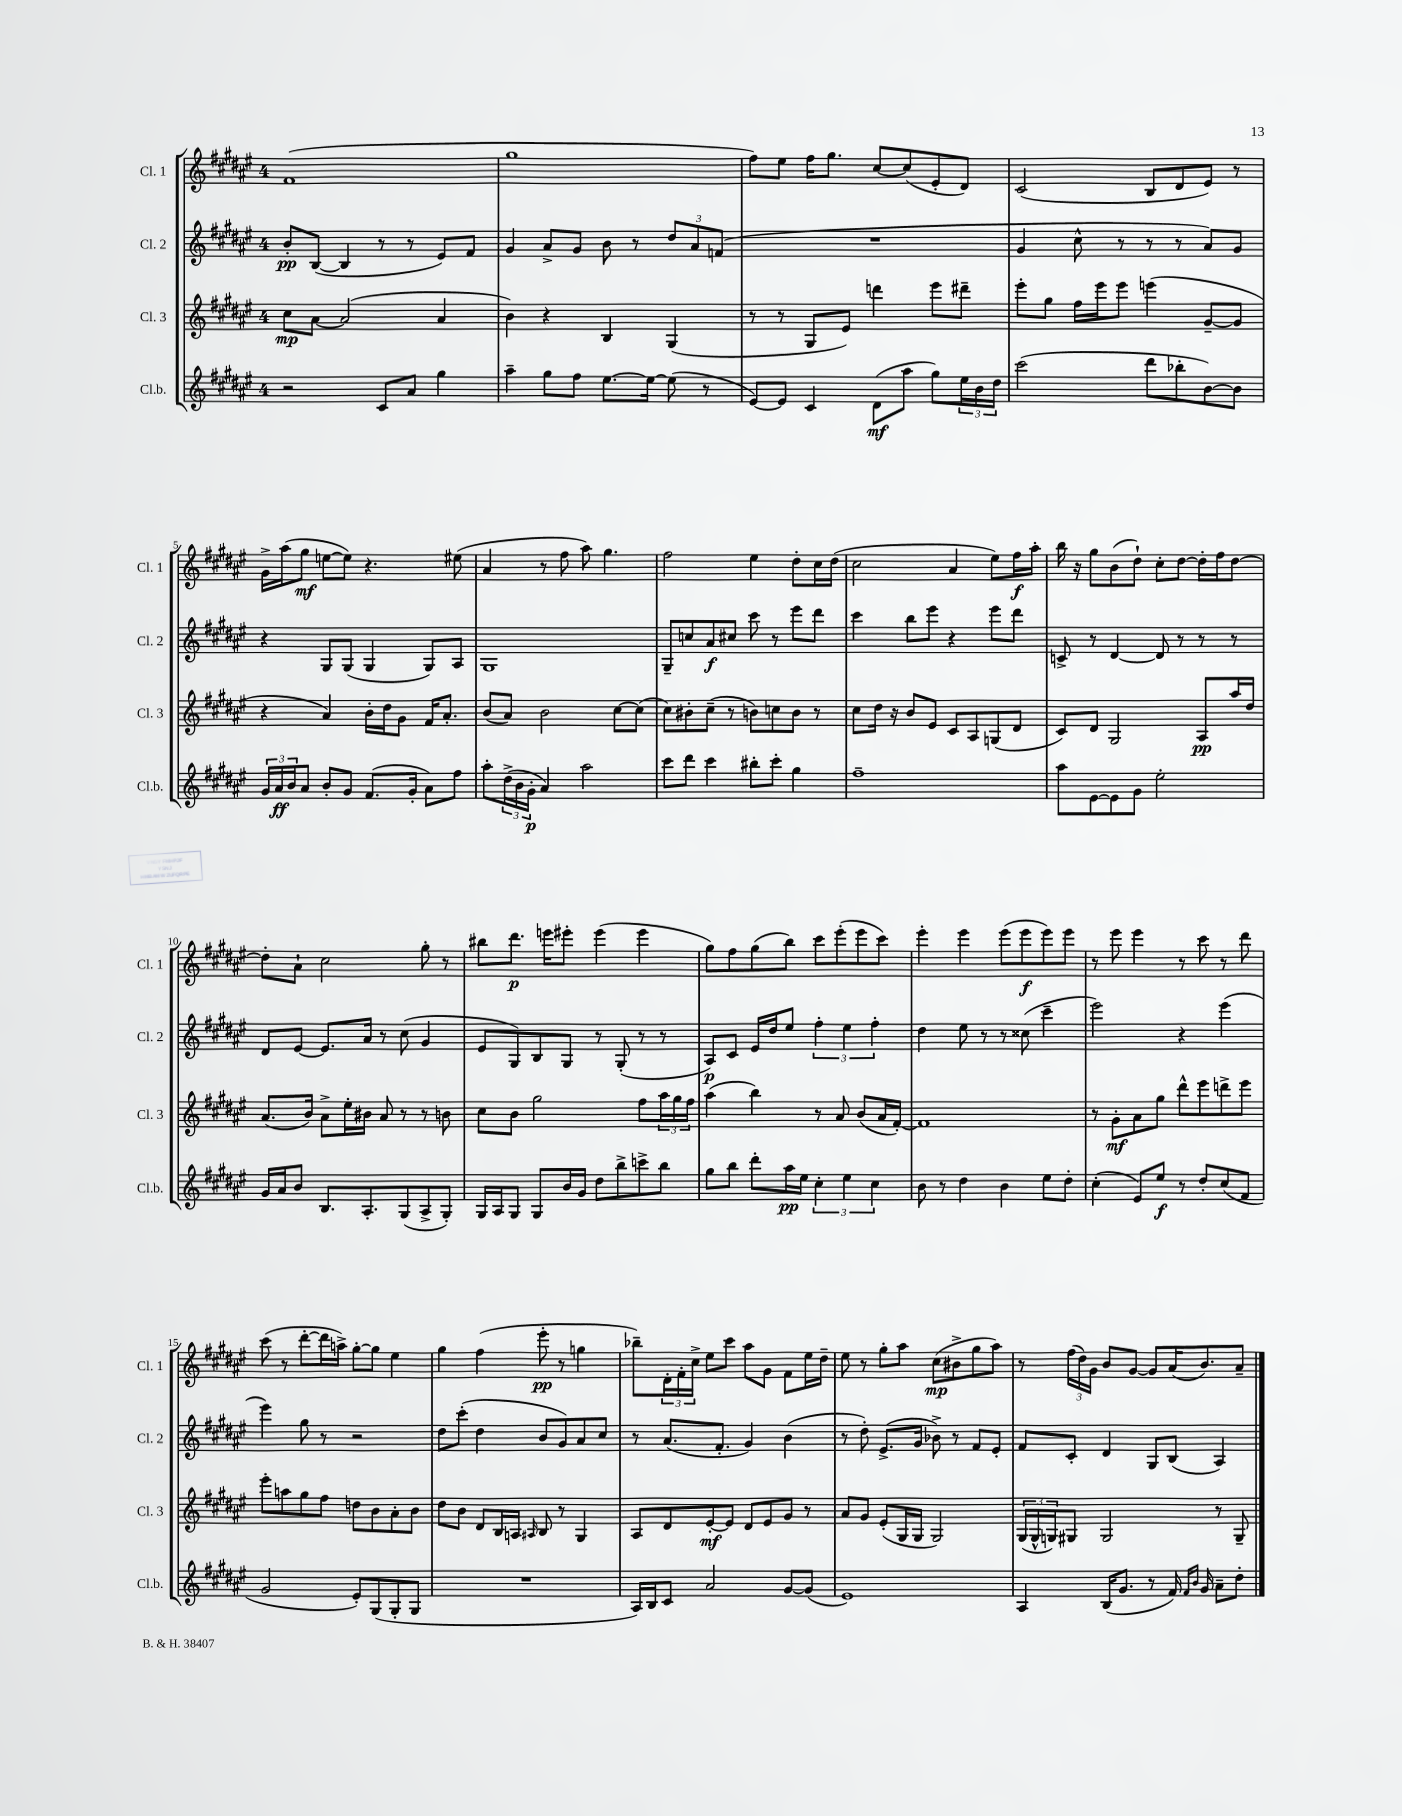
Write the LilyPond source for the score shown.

<<
\new StaffGroup <<
\new Staff = "s0" \with { instrumentName = "Cl. 1" shortInstrumentName = "Cl. 1" } {
    \clef treble \key fis \major \once \override Staff.TimeSignature.style = #'single-digit \time 4/4
    fis'1( |
    gis''1 |
    fis''8) eis''8 fis''16 gis''8. cis''8~ cis''8( eis'8-. dis'8) |
    cis'2( b8 dis'8 eis'8) r8 |
    gis'16-> ais''16( gis''8\mf e''8~ e''8) r4. eis''8( |
    ais'4 r8 fis''8 ais''8) gis''4. |
    fis''2 eis''4 dis''8-. cis''16 dis''16( |
    cis''2 ais'4 eis''8) fis''16\f ais''16-. |
    b''16 r16 gis''8 b'8( dis''8-!) cis''8-. dis''8~ dis''16-. fis''16 dis''8~ |
    dis''8-. ais'8-! cis''2 gis''8-. r8 |
    bis''8 dis'''8.\p e'''16 eis'''8-. eis'''4( eis'''4 |
    gis''8) fis''8 gis''8( b''8) cis'''8 eis'''8-.( eis'''8 cis'''8) |
    eis'''4-. eis'''4 eis'''8( eis'''8\f eis'''8) eis'''8 |
    r8 eis'''8 eis'''4 r8 cis'''8 r8 dis'''8 |
    cis'''8( r8 dis'''8~-. dis'''16 a''16->) gis''8~-. gis''8 eis''4 |
    gis''4 fis''4( eis'''8-.\pp r8 g''4 |
    bes''8--) \tuplet 3/2 { dis'16-. fis'16-. cis''16-> } eis''8 cis'''8 ais''8 gis'8 fis'8 eis''16 dis''16-- |
    eis''8 r8 gis''8-. ais''8 cis''8\mp( bis'8-> gis''8 ais''8) |
    r8 \tuplet 3/2 { fis''16( dis''16) gis'16 } b'8 gis'8~ gis'8 ais'16( b'8.) ais'8-- \bar "|." |
}
\new Staff = "s1" \with { instrumentName = "Cl. 2" shortInstrumentName = "Cl. 2" } {
    \clef treble \key fis \major \once \override Staff.TimeSignature.style = #'single-digit \time 4/4
    b'8-.\pp b8~( b4 r8 r8 eis'8) fis'8 |
    gis'4 ais'8-> gis'8 b'8 r8 \tuplet 3/2 { dis''8 ais'8 f'8( } |
    R1 |
    gis'4 cis''8-^ r8 r8 r8 ais'8) gis'8 |
    r4 gis8 gis8( gis4 gis8) ais8 |
    gis1 |
    gis8-- c''8 ais'8\f cis''8 cis'''8 r8 eis'''8 dis'''8 |
    cis'''4 b''8 eis'''8 r4 eis'''8 dis'''8 |
    c'8-> r8 dis'4~ dis'8 r8 r8 r8 |
    dis'8 eis'8~ eis'8. ais'16 r8 cis''8( gis'4 |
    eis'8 gis8) b8 gis8 r8 gis8-.( r8 r8 |
    ais8\p) cis'8 eis'16 dis''16 eis''8 \tuplet 3/2 { fis''4-. eis''4 fis''4-. } |
    dis''4 eis''8 r8 r8 cisis''8( cis'''4-- |
    eis'''2) r4 eis'''4( |
    eis'''4) gis''8 r8 r2 |
    dis''8 cis'''8-.( dis''4 b'8 gis'8) ais'8 cis''8 |
    r8 ais'8.( fis'8.-. gis'4) b'4( |
    r8 dis''8-.) eis'8.->( gis'16 bes'8->) r8 fis'8 eis'8-. |
    fis'8 cis'8-. dis'4 gis8 b8( ais4) \bar "|." |
}
\new Staff = "s2" \with { instrumentName = "Cl. 3" shortInstrumentName = "Cl. 3" } {
    \clef treble \key fis \major \once \override Staff.TimeSignature.style = #'single-digit \time 4/4
    cis''8\mp ais'8~ ais'2( ais'4 |
    b'4) r4 b4 gis4( |
    r8 r8 gis8 eis'8) d'''4 eis'''8 dis'''8-- |
    eis'''8-. gis''8 fis''16 eis'''16 eis'''8 e'''4( gis'8~-- gis'8 |
    r4 ais'4) b'16-. dis''16 gis'8 fis'16 ais'8.-. |
    b'8( ais'8) b'2 cis''8~ cis''8( |
    cis''8) bis'8-. cis''8--( r8 b'8) c''8 b'8 r8 |
    cis''8 dis''16 r16 b'8 eis'8 cis'8 ais8 g8( dis'8 |
    cis'8) dis'8 gis2 ais8\pp ais''16 dis''16 |
    ais'8.( b'16) ais'8-> eis''16-. bis'16 ais'8 r8 r8 b'8 |
    cis''8 b'8 gis''2 fis''8 \tuplet 3/2 { ais''16 gis''16 fis''16 } |
    ais''4( b''4) r8 ais'8 b'8( ais'16 fis'16~-.) |
    fis'1 |
    r8 gis'8-.\mf ais'8 gis''8 dis'''8-^ eis'''8 d'''8-> eis'''8 |
    eis'''8-. a''8 gis''8 fis''8 d''8 b'8 ais'8-. b'8 |
    dis''8 b'8 dis'8 b16 a16 \grace { ais16 } b8 r8 gis4 |
    ais8 dis'8 eis'8~-.\mf eis'8 dis'8 eis'8 gis'8 r8 |
    ais'8 gis'8 eis'8-.( gis16 gis16 gis2) |
    \tuplet 3/2 { gis16( gis16-^ g16) } gis8 gis2 r8 gis8-- \bar "|." |
}
\new Staff = "s3" \with { instrumentName = "Cl.b." shortInstrumentName = "Cl.b." } {
    \clef treble \key fis \major \once \override Staff.TimeSignature.style = #'single-digit \time 4/4
    r2 cis'8 ais'8 gis''4 |
    ais''4-- gis''8 fis''8 eis''8.~ eis''16~ eis''8( r8 |
    eis'8~) eis'8 cis'4 dis'8\mf( ais''8 gis''8) \tuplet 3/2 { eis''16 b'16 dis''16 } |
    cis'''2( dis'''8 bes''8-. b'8~) b'8 |
    \tuplet 3/2 { gis'16 ais'16\ff b'16 } ais'8 b'8-. gis'8 fis'8.( gis'16-. ais'8) fis''8 |
    ais''8-. \tuplet 3/2 { dis''16->( b'16 gis'16-.\p } ais'4) ais''2 |
    cis'''8 dis'''8 cis'''4 bis''8-. cis'''8-. gis''4 |
    fis''1-- |
    ais''8 eis'8~ eis'8 gis'8 eis''2-. |
    gis'16 ais'16 b'8 b8. ais8.-. gis8( ais8-> gis8-.) |
    gis16 ais16 gis8 gis8 b'16 gis'16 dis''8 b''8-> c'''8-> b''8 |
    gis''8 b''8 dis'''8-. ais''16\pp eis''16 \tuplet 3/2 { cis''4-. eis''4 cis''4 } |
    b'8 r8 dis''4 b'4 eis''8 dis''8-. |
    cis''4-.( eis'8) eis''8\f r8 dis''8-. cis''8( fis'8 |
    gis'2 eis'8-.) gis8( gis8-. gis8 |
    R1 |
    ais16) b16 cis'8 ais'2 gis'8~ gis'8( |
    eis'1) |
    ais4 b16( gis'8. r8 fis'16) \grace { fis'16 b'16 } gis'16 ais'8-- dis''8-. \bar "|." |
}
>>
>>
